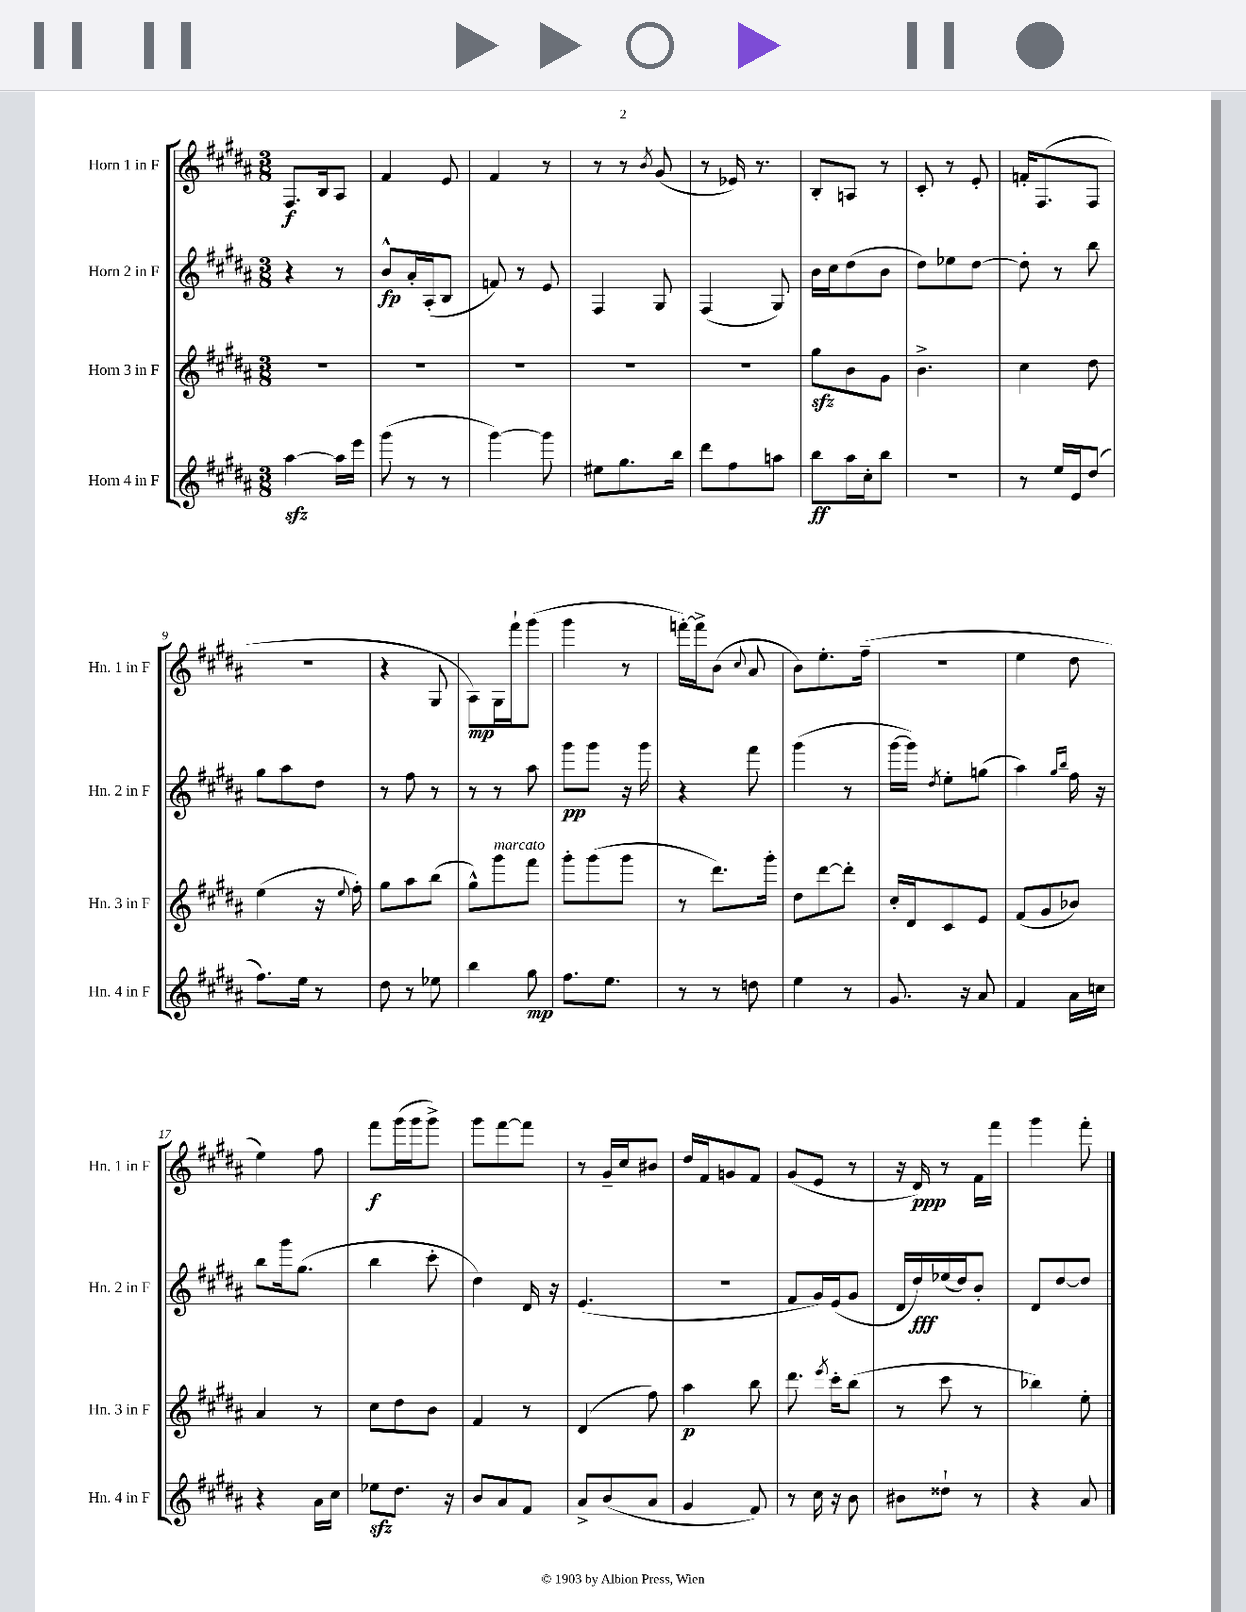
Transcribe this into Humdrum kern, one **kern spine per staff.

**kern	**kern	**kern	**kern
*staff4	*staff3	*staff2	*staff1
*clefG2	*clefG2	*clefG2	*clefG2
*k[f#c#g#d#a#]	*k[f#c#g#d#a#]	*k[f#c#g#d#a#]	*k[f#c#g#d#a#]
*M3/8	*M3/8	*M3/8	*M3/8
[4aa#\	4.r	4r	8.F#/L
.	.	.	16B/k
16aa#\]LL	.	8r	8A#/J
16eee\JJ	.	.	.
=	=	=	=
(8ggg#\	4.r	8b^^/L	4f#/
8r	.	16a#'/L	.
.	.	(16A#'/J	.
8r	.	8B/J	8e/
=	=	=	=
[4ggg#\)	4.r	8f/)	4f#/
.	.	8r	.
8ggg#\]	.	8e/	8r
=	=	=	=
8ee#\L	4.r	4F#/	8r
8.gg#\	.	.	8r
.	.	.	8qb/
.	.	8G#/	(8g#/
16bb\Jk	.	.	.
=	=	=	=
8ddd#\L	4.r	(4F#/	8r
8ff#\	.	.	16e-/)
.	.	.	8.r
8aa\J	.	8G#/)	.
=	=	=	=
8bb\L	8gg#\L	16b\LL	8B'/L
.	.	16cc#\J	.
16aa#\L	8b\	(8dd#\	8A/J
16cc#'\J	.	.	.
8bb\J	8g#\J	8b\J	8r
=	=	=	=
4.r	4.b^\	8dd#\L)	8c#'/
.	.	8ee-\	8r
.	.	[8dd#\J	8e'/
=	=	=	=
8r	4cc#\	8dd#'\]	16f'/LK
.	.	.	(8.F#/
16ee/LL	.	8r	.
16e/J	.	.	.
(8dd#/J	8dd#\	8bb\	8F#/J
=	=	=	=
8.ff#\L)	(4ee\	8gg#\L	4.r
.	.	8aa#\	.
16ee\Jk	.	.	.
8r	16r	8dd#\J	.
.	8qqee/	.	.
.	16ff#'\)	.	.
=	=	=	=
8dd#\	8gg#\L	8r	4r
8r	8aa#\	8ff#\	.
8ee-\	(8bb\J	8r	8G#/
=	=	=	=
4bb\	8gg#^^\L)	8r	8A#\L)
.	8ggg#\	8r	16G#\L
.	.	.	16fff#`\J
8gg#\	8fff#\J	8aa#\	(8ggg#\J
=	=	=	=
8.ff#\L	8ggg#'\L	8ggg#\L	4ggg#\
.	(8ggg#\	8ggg#\J	.
8.ee\J	.	.	.
.	8ggg#\J	16r	8r
.	.	16ggg#\	.
=	=	=	=
8r	8r	4r	[16fff'\LL)
.	.	.	16fff^\]J
8r	8.ddd#\L)	.	(8b\J
.	.	.	8qqcc#/
8dd\	.	8fff#\	8a#/
.	16ggg#'\Jk	.	.
=	=	=	=
4ee\	8dd#\L	(4ggg#\	8b\L)
.	[8ddd#\	.	8.ee'\
8r	8ddd#'\]J	8r	.
.	.	.	(16ff#~\Jk
=	=	=	=
8.g#/	16cc#'/LL	[16ggg#\LL	4.r
.	16d#/J	16ggg#\]JJ)	.
.	.	8qdd#/	.
.	8c#/	8ee'\L	.
16r	.	.	.
8a#/	8e/J	(8gg\J	.
=	=	=	=
4f#/	(8f#/L	4aa#\)	4ee\
.	8g#/	.	.
.	.	16qqgg#/LL	.
.	.	16qqbb/JJ	.
16a#\LL	8b-/J)	16ff#\	8dd#\
16cc\JJ	.	16r	.
=	=	=	=
4r	4a#/	8bb\L	4ee\)
.	.	16ggg#\k	.
.	.	(8.gg#\J	.
16a#\LL	8r	.	8ff#\
16cc#\JJ	.	.	.
=	=	=	=
8ee-\L	8cc#\L	4bb\	8fff#\L
8.dd#\J	8dd#\	.	(16ggg#\L
.	.	.	16ggg#\J
.	8b\J	8ccc#'\	8ggg#^\J)
16r	.	.	.
=	=	=	=
8b/L	4f#/	4dd#\)	8ggg#\L
8a#/	.	.	[8fff#\
8f#/J	8r	16d#/	8fff#\]J
.	.	16r	.
=	=	=	=
8a#^/L	(4d#/	(4.e/	8r
(8b/	.	.	16g#~/LL
.	.	.	16cc#/J
8a#/J	8ff#\)	.	8b#/J
=	=	=	=
4g#/	4aa#\	4.r	16dd#/LL
.	.	.	16f#/J
.	.	.	8g/
8f#/)	8bb\	.	8f#/J
=	=	=	=
8r	8.ddd#\	8f#/L	(8g#/L
16cc#\	.	16g#/L)	8e/J
.	8qeee/	.	.
16r	16ccc#'\LK	(16e/J	.
8b\	(8bb\J	8g#/J	8r
=	=	=	=
8b#\L	8r	16d#/LL	16r
.	.	16dd#/)	16d#/)
8dd##`\J	8ccc#\	(16ee-/	8r
.	.	16dd#/J)	.
8r	8r	8b'/J	16f#\LL
.	.	.	16fff#\JJ
=	=	=	=
4r	4bb-\)	8d#/L	4ggg#\
.	.	[8dd#/	.
8a#/	8ee'\	8dd#/]J	8fff#'\
==	==	==	==
*-	*-	*-	*-
